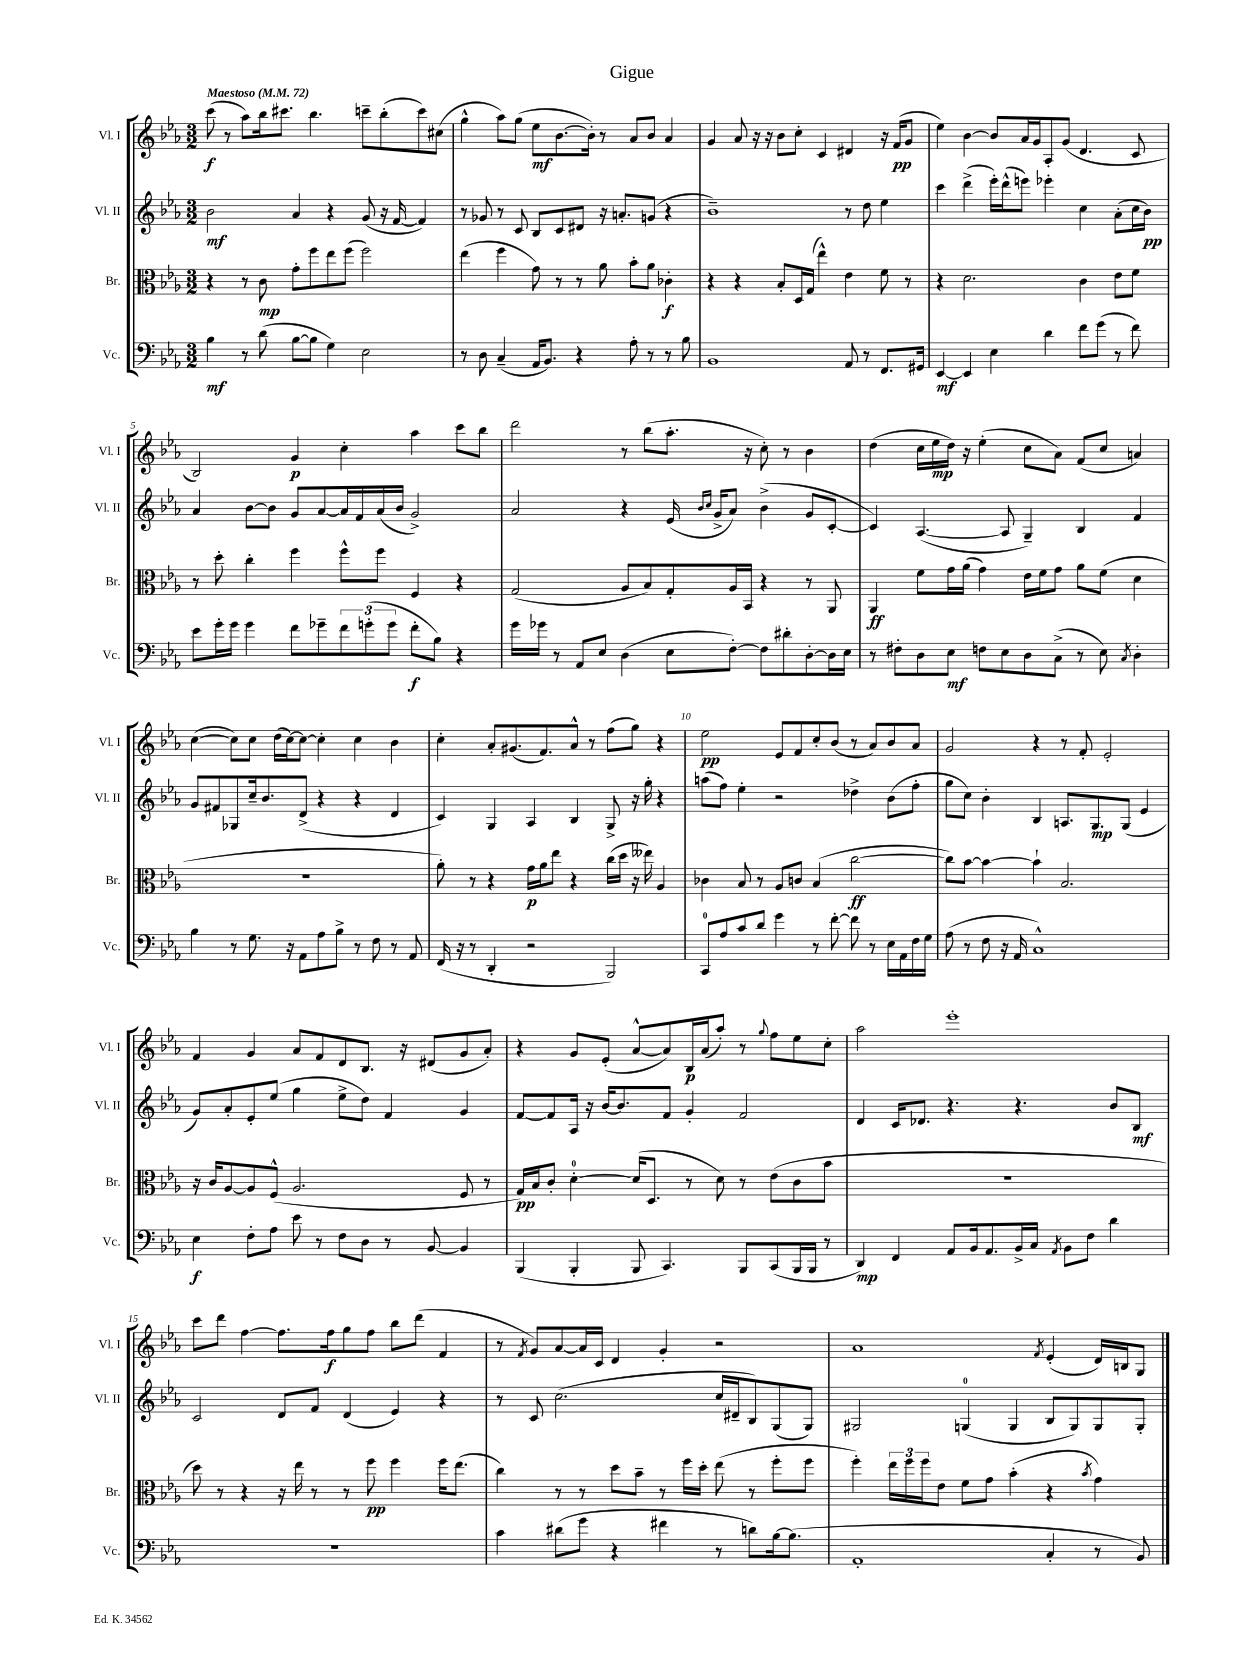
\header { title = "Gigue" }
<<
\new StaffGroup <<
\new Staff = "s0" \with { instrumentName = "Vl. I" shortInstrumentName = "Vl. I" } {
    \clef treble \key ees \major \numericTimeSignature \time 3/2 \tempo "Maestoso" 4 = 72
    c'''8\f( r8 aes''8) bes''16 cis'''8. bes''4. c'''8-- bes''8-.( c'''8) cis''8( |
    g''4-^ aes''8) g''8( ees''8\mf bes'8.~ bes'16-.) r8 aes'8 bes'8 aes'4 |
    g'4 aes'8 r16 r16 bes'8 c''8-. c'4 dis'4 r16 f'16\pp( g'8 |
    ees''4) bes'4~ bes'8 aes'16 g'16 aes8-. g'8( d'4. c'8 |
    bes2) g'4\p c''4-. aes''4 c'''8 bes''8 |
    d'''2 r8 bes''8( aes''8.-. r16 c''8-.) r8 bes'4 |
    d''4( c''16 ees''16\mp d''16) r16 ees''4-.( c''8 aes'8) f'8( c''8 a'4) |
    c''4~( c''8) c''8 d''16( c''16~) c''8~ c''4-. c''4 bes'4 |
    c''4-. aes'8-. gis'8.( f'8.) aes'8-^ r8 f''8( g''8) r4 |
    ees''2\pp ees'8 f'8 c''8-. bes'8( r8 aes'8) bes'8 aes'8 |
    g'2 r4 r8 f'8-. ees'2-. |
    f'4 g'4 aes'8 f'8 d'8 bes8. r16 dis'8( g'8 aes'8-.) |
    r4 g'8 ees'8-.( aes'8~-^ aes'8) bes16\p aes'16( aes''8-.) r8 \appoggiatura { g''8 } f''8 ees''8 c''8-. |
    aes''2 ees'''1-. |
    c'''8 d'''8 f''4~ f''8. f''16\f g''8 f''8 bes''8 d'''8( f'4 |
    r8 \acciaccatura { f'8 } g'8) aes'8~ aes'16 c'16 d'4 g'4-. r2 |
    aes'1 \acciaccatura { f'8 } ees'4-.( d'16) b16 g8 \bar "|." |
}
\new Staff = "s1" \with { instrumentName = "Vl. II" shortInstrumentName = "Vl. II" } {
    \clef treble \key ees \major \numericTimeSignature \time 3/2
    bes'2\mf aes'4 r4 g'8( r16 f'16~ f'4) |
    r8 ges'8 r8 c'8 bes8 c'8 dis'8 r16 a'8.-. g'8( r4 |
    bes'1--) r8 d''8 ees''4 |
    c'''4 d'''4->( ees'''16-.) d'''16-^( e'''8) ees'''4-. c''4 aes'8-.( c''16 bes'16\pp) |
    aes'4 bes'8~ bes'8 g'8 aes'8~ aes'16 f'16 aes'16( bes'16 g'2->) |
    aes'2 r4 ees'16( \grace { bes'16 c''16 } g'16-> aes'8) bes'4->( g'8 c'8~-. |
    c'4) aes4.~( aes8 g4--) bes4 f'4 |
    g'8 fis'8 ges8 c''16-- bes'8. d'8->( r4 r4 d'4 |
    c'4) g4 aes4 bes4 g8-> r16 g''16-. r4 |
    a''8( f''8) ees''4-. r2 des''4-> bes'8( f''8-. |
    g''8 c''8) bes'4-. bes4 a8. g8.\mp g8( ees'4 |
    g'8) aes'8-. ees'8-. ees''8( g''4 ees''8-> d''8) f'4 g'4 |
    f'8~ f'8 aes16 r16 bes'16~ bes'8. f'8 g'4-. f'2 |
    d'4 c'16 des'8. r4. r4. bes'8 bes8\mf |
    c'2 d'8 f'8 d'4( ees'4) r4 |
    r8 c'8 c''2.( c''16 dis'16-- bes8) g8( g8) |
    gis2 g4-0( g4 bes8 g8) g8 g8-. \bar "|." |
}
\new Staff = "s2" \with { instrumentName = "Br." shortInstrumentName = "Br." } {
    \clef alto \key ees \major \numericTimeSignature \time 3/2
    r4 r8 c'8\mp g'8-. f''8 ees''8 f''8( f''2) |
    ees''4( f''4 g'8) r8 r8 aes'8 bes'8-. aes'8 ces'4-.\f |
    r4 r4 bes8-. d16 g16( ees''4-^) ees'4 f'8 r8 |
    r4 d'2. c'4 ees'8 f'8 |
    r8 d''8-. c''4-. f''4 f''8-^ f''8 f4 r4 |
    g2( aes8 bes8) g8-. aes16 bes,16 r4 r8 aes,8 |
    aes,4\ff f'8 g'16 aes'16( g'4) ees'16 f'16 g'8 aes'8 f'8( d'4 |
    R1. |
    aes'8-.) r8 r4 g'16\p aes'16 ees''8 r4 c''16( d''16 r16 eeses''16) aes4 |
    ces'4 bes8 r8 aes8 c'8 bes4( c''2~\ff |
    c''8) bes'8~ bes'4~ bes'4-! bes2. |
    r16 c'16 aes8~ aes8 f8-^( aes2. f8 r8 |
    g16\pp) bes16 c'8-. d'4-0~-. d'16( d8. r8 d'8) r8 ees'8( c'8 bes'8 |
    R1. |
    d''8) r8 r4 r16 ees''16 r8 r8 f''8\pp f''4 f''16 ees''8.( |
    c''4) r8 r8 d''8 bes'8-- r8 f''16 d''16-. ees''8( r8 f''8-. f''8 |
    f''4-.) \tuplet 3/2 { ees''16 f''16 f''16 } ees'8 f'8 g'8 bes'4-.( r4 \acciaccatura { bes'8 } g'4) \bar "|." |
}
\new Staff = "s3" \with { instrumentName = "Vc." shortInstrumentName = "Vc." } {
    \clef bass \key ees \major \numericTimeSignature \time 3/2
    bes4\mf r8 d'8( bes8~ bes8 g4) ees2 |
    r8 d8 c4--( aes,16 bes,8.) r4 aes8-. r8 r8 bes8 |
    bes,1 aes,8 r8 f,8. gis,16 |
    ees,4~\mf ees,4 ees4 d'4 f'8 g'8( r8 f'8) |
    ees'8 g'16-. g'16 g'4 f'8 ges'8-- \tuplet 3/2 { f'8 g'8-.( g'8 } f'8-.\f bes8) r4 |
    g'16 ges'16 r8 aes,8 ees8 d4( ees8 f8~-.) f8 dis'8-. d8~-. d16 ees16 |
    r8 fis8-. d8 ees8\mf f8 ees8 d8 c8->( r8 ees8) \acciaccatura { c8 } d4-. |
    bes4 r8 g8. r16 aes,8 aes8 bes8-> r8 f8 r8 aes,8 |
    f,16( r16 r8 d,4-. r2 bes,,2) |
    c,8-0 aes8 c'8 d'8 g'4 r8 f'8~-. f'8 r8 ees16 aes,16 f16 g16 |
    aes8( r8 f8 r16 aes,16 c1-^) |
    ees4\f f8-. aes8 ees'8 r8 f8 d8 r8 bes,8~ bes,4 |
    bes,,4( bes,,4-. bes,,8 c,4.) bes,,8 c,8( bes,,16 bes,,16 r8 |
    d,4\mp) f,4 aes,8 bes,16 aes,8. bes,16-> c16 \acciaccatura { aes,8 } bes,8 f8 d'4 |
    R1. |
    c'4 dis'8( g'8 r4 fis'4 r8 d'8) bes16~ bes8.( |
    aes,1-. c4-. r8 bes,8) \bar "|." |
}
>>
>>
\layout { \context { \Score \override BarNumber.break-visibility = ##(#f #t #t) barNumberVisibility = #(every-nth-bar-number-visible 5) } }
